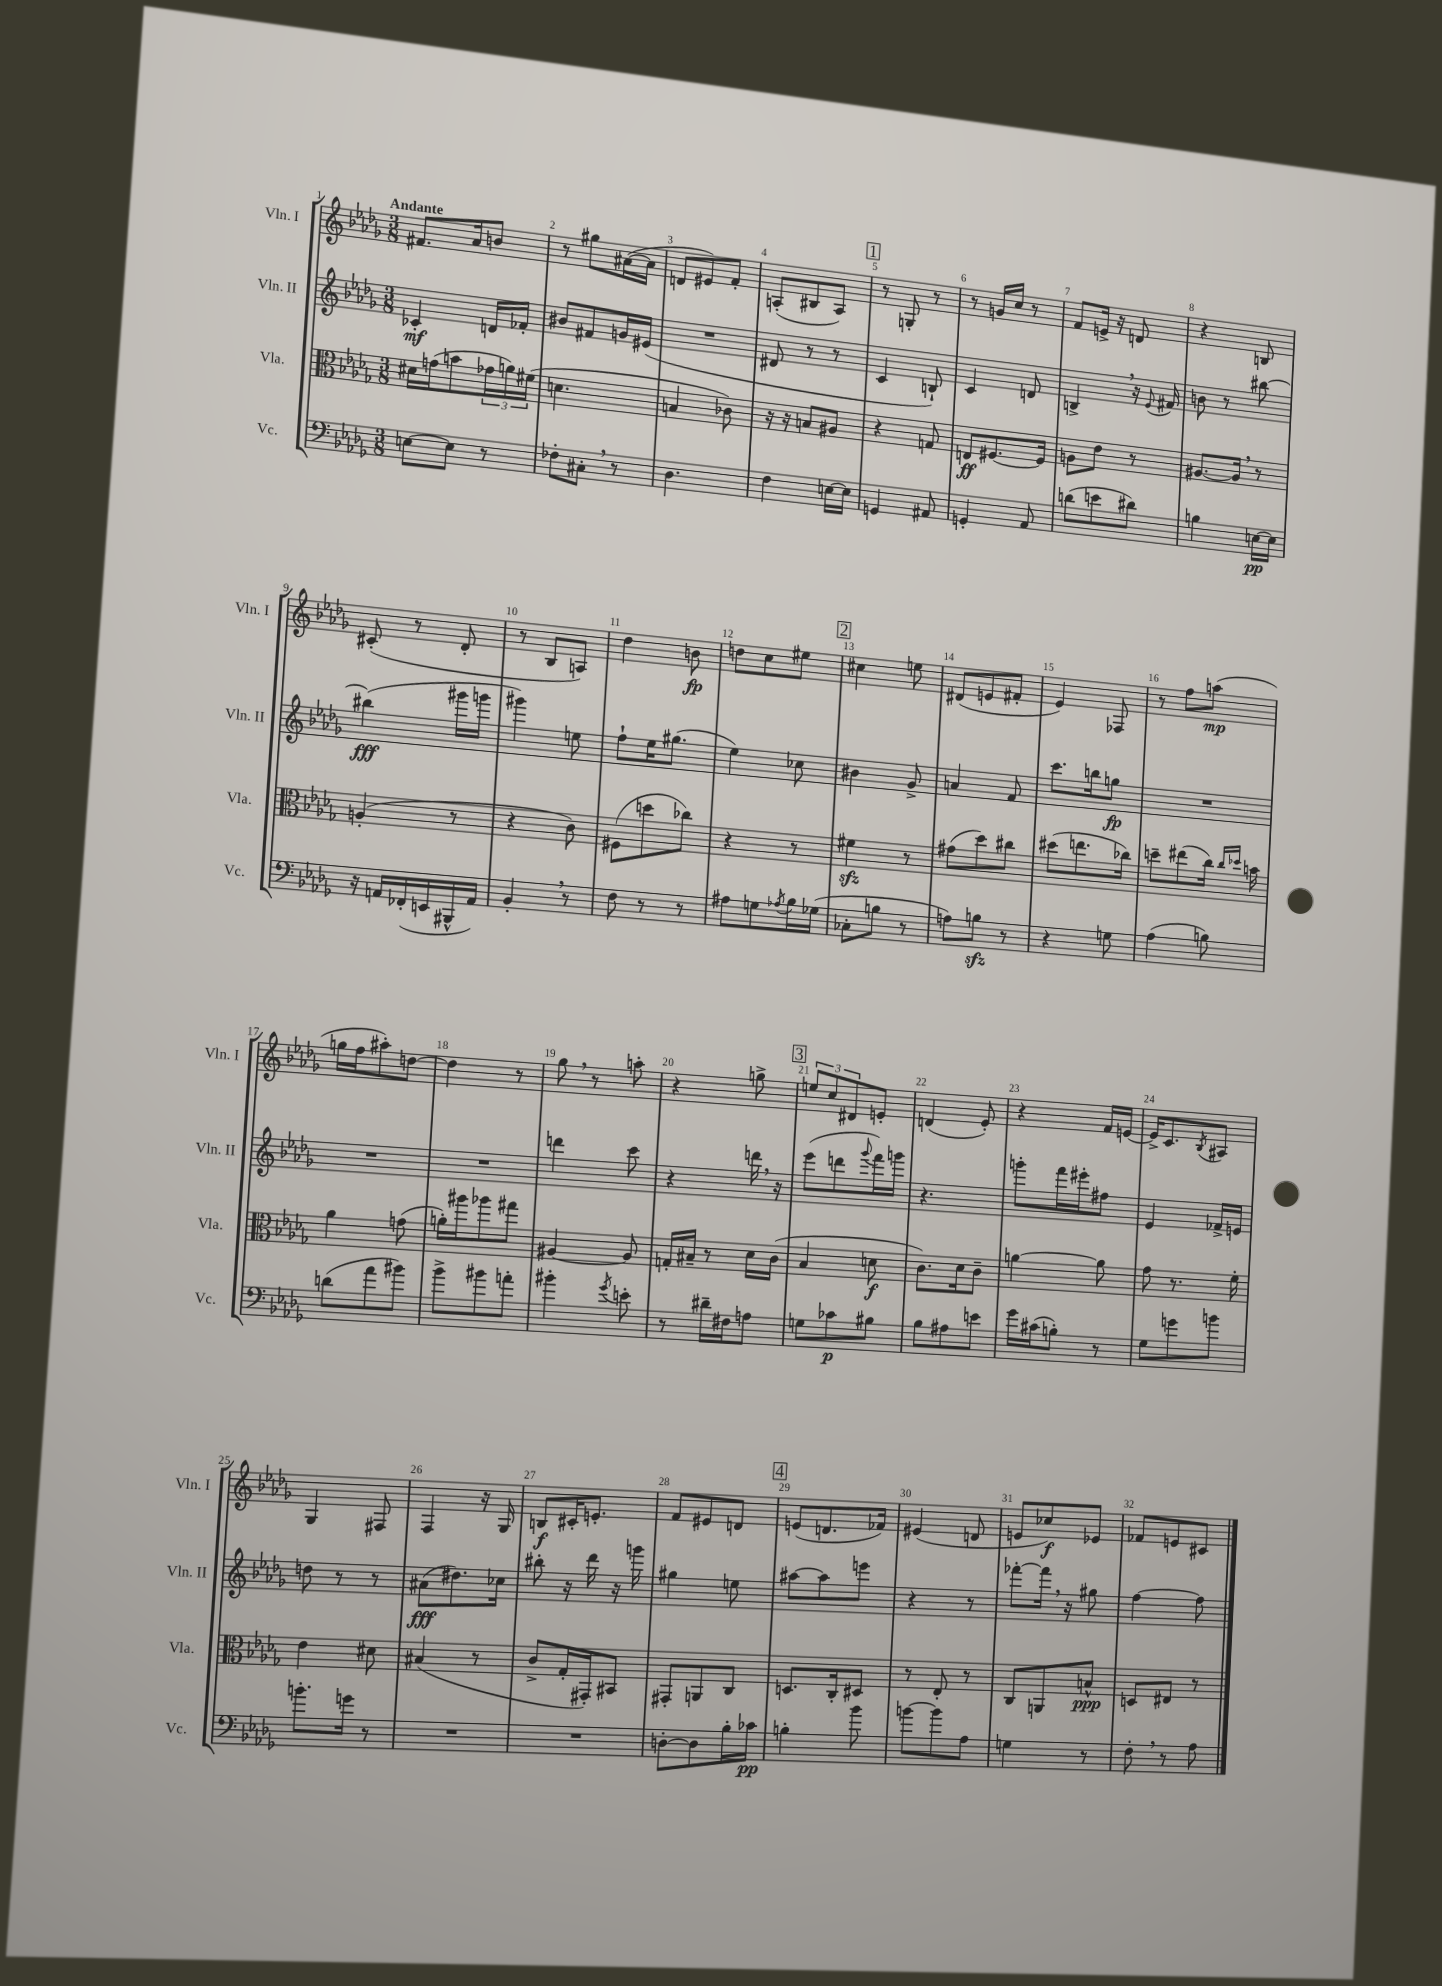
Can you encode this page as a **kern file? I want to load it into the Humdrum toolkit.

**kern	**dynam	**kern	**dynam	**kern	**dynam	**kern	**dynam
*part4	*part4	*part3	*part3	*part2	*part2	*part1	*part1
*staff4	*staff4	*staff3	*staff3	*staff2	*staff2	*staff1	*staff1
*I"Vc.	*	*I"Vla.	*	*I"Vln. II	*	*I"Vln. I	*
*I'Vc.	*	*I'Vla.	*	*I'Vln. II	*	*I'Vln. I	*
*clefF4	*	*clefC3	*	*clefG2	*	*clefG2	*
*k[b-e-a-d-g-]	*	*k[b-e-a-d-g-]	*	*k[b-e-a-d-g-]	*	*k[b-e-a-d-g-]	*
*M3/8	*	*M3/8	*	*M3/8	*	*M3/8	*
=1	=1	=1	=1	=1	=1	=1	=1
!	!	!	!	!	!	!LO:TX:a:B:t=Andante	!
[8En\L	.	16d#X\LL	.	4c-X'/	mf	8.f#X/L	.
.	.	(16gn\J	.	.	.	.	.
8E\J]	.	8bn\	.	.	.	.	.
.	.	.	.	.	.	16a-/k	.
8r	.	24g-X\L	.	16dn/LL	.	8bn/J	.
.	.	24an\)	.	.	.	.	.
.	.	.	.	16f-X'/JJ	.	.	.
.	.	(24f#X\JJ	.	.	.	.	.
=2	=2	=2	=2	=2	=2	=2	=2
8F-X'\L	.	4.dn\	.	8b#X/L	.	8r	.
8C#X',\J	.	.	.	8f#X/	.	8gg#X\L	.
8r	.	.	.	16gn/L	.	([16a#X\L	.
.	.	.	.	(16e#X/JJ	.	16a#\JJ]	.
=3	=3	=3	=3	=3	=3	=3	=3
4.D-\	.	4Bn/	.	4.r	.	8dn/L	.
.	.	.	.	.	.	8e#X/)	.
.	.	8c-X\)	.	.	.	8f'/J	.
=4	=4	=4	=4	=4	=4	=4	=4
4F\	.	16r	.	8d#X/	.	(8An'/L	.
.	.	16r	.	.	.	.	.
.	.	8Bn/L	.	8r	.	8B#X/	.
[16En\LL	.	8A#X/J	.	8r	.	8A/J)	.
16E\JJ]	.	.	.	.	.	.	.
!!LO:REH:place=s1:t=1
=5	=5	=5	=5	=5	=5	=5	=5
4GGn/	.	4r	.	4c/	.	8r	.
.	.	.	.	.	.	8Gn'/	.
8AA#X/	.	8Gn/	.	8Bn`/)	.	8r	.
=6	=6	=6	=6	=6	=6	=6	=6
4GGn'/	.	8En/L	ff	4c/	.	8r	.
.	.	[8.F#X/	.	.	.	16gn/LL	.
.	.	.	.	.	.	16cc/JJ	.
8AA-/	.	.	.	8dn/	.	8r	.
.	.	16F#/Jk]	.	.	.	.	.
=7	=7	=7	=7	=7	=7	=7	=7
(8dn\L	.	8An\L	.	4Bn^,/	.	8f/L	.
8en\	.	8e-\J	.	.	.	16en^/Jk	.
.	.	.	.	.	.	16r	.
8d#X\J)	.	8r	.	16r	.	8dn/	.
.	.	.	.	8qqe-/	.	.	.
.	.	.	.	16f#X/	.	.	.
=8	=8	=8	=8	=8	=8	=8	=8
4Bn\	.	[8.A#X/L	.	8bn\	.	4r	.
.	.	.	.	8r	.	.	.
.	.	16A#,/Jk]	.	.	.	.	.
[16En\LL	pp	8r	.	[8bb#X\	.	8Bn/	.
16E\JJ]	.	.	.	.	.	.	.
!!LO:LB:g=z
=9	=9	=9	=9	=9	=9	=9	=9
16r	.	(4An'/	.	(4bb#X\]	fff	(8c#X'/	.
16AAn/LL	.	.	.	.	.	.	.
(16FF-X'/	.	.	.	.	.	8r	.
16EEn/	.	.	.	.	.	.	.
16BBB#X^^/	.	8r	.	16ggg#X\LL	.	8d-'/	.
16AA/JJ)	.	.	.	16gggn\JJ	.	.	.
=10	=10	=10	=10	=10	=10	=10	=10
4BB-',/	.	4r	.	4ggg#X\)	.	8r	.
.	.	.	.	.	.	8B-/L	.
8r	.	8c\)	.	8een\	.	8An/J)	.
=11	=11	=11	=11	=11	=11	=11	=11
8F\	.	(8F#X\L	.	8ff`\L	.	4dd-\	.
8r	.	8ddn\	.	16ee-\K	.	.	.
.	.	.	.	(8.gg#X\J	.	.	.
8r	.	8cc-X\J)	.	.	.	8bn\	fp
=12	=12	=12	=12	=12	=12	=12	=12
8A#X\L	.	4r	.	4ee-\)	.	8ddn\L	.
8Gn\	.	.	.	.	.	8cc\	.
8qA-X/	.	.	.	.	.	.	.
16B-\L	.	8r	.	8cc-X\	.	8ee#X\J	.
(16G-X\JJ	.	.	.	.	.	.	.
!!LO:REH:place=s1:t=2
=13	=13	=13	=13	=13	=13	=13	=13
8C-X'\L	.	4f#Xzz\	.	4b#X\	.	4cc#X\	.
8Bn\J	.	.	.	.	.	.	.
8r	.	8r	.	8g-^/	.	8een\	.
=14	=14	=14	=14	=14	=14	=14	=14
8An\L)	.	(8g#X\L	.	4an/	.	(8d#X/L	.
8Bnzz\J	.	8dd-\)	.	.	.	8en/	.
8r	.	8cc#X\J	.	8f/	.	8f#X'/J	.
=15	=15	=15	=15	=15	=15	=15	=15
4r	.	(8dd#X\L	.	8.ccc\L	.	4e-/)	.
.	.	8.een\	.	.	.	.	.
.	.	.	.	16bbn\k	.	.	.
8Gn\	.	.	.	8ggn\J	fp	8F-X/	.
.	.	16cc-X\Jk)	.	.	.	.	.
=16	=16	=16	=16	=16	=16	=16	=16
(4A-\	.	8ddn~\L	.	4.r	.	8r	.
.	.	(8ee#X\	.	.	.	8ff\L	.
8Bn\)	.	16cc\Jk)	.	.	.	(8aan\J	mp
.	.	16qqcc/LL	.	.	.	.	.
.	.	16qqdd-X/JJ	.	.	.	.	.
.	.	16bn\	.	.	.	.	.
!!LO:LB:g=z
=17	=17	=17	=17	=17	=17	=17	=17
(8dn\L	.	4a-\	.	4.r	.	16ggn\LL	.
.	.	.	.	.	.	16ff\J	.
8a-\	.	.	.	.	.	8aa#X'\)	.
8b#X\J)	.	(8gn\	.	.	.	[8ddn\J	.
=18	=18	=18	=18	=18	=18	=18	=18
8b-^\L	.	16an'\LL)	.	4.r	.	4dd\]	.
.	.	16aa#X\J	.	.	.	.	.
8b#X\	.	8aa-X\	.	.	.	.	.
8an'\J	.	8gg#X\J	.	.	.	8r	.
=19	=19	=19	=19	=19	=19	=19	=19
4b#X'\	.	[4A#X/	.	4dddn\	.	8gg-,\	.
.	.	.	.	.	.	8r	.
8qg-/	.	.	.	.	.	.	.
8en'\	.	8A#/]	.	8ccc\	.	8aan'\	.
=20	=20	=20	=20	=20	=20	=20	=20
8r	.	16Gn'/LL	.	4r	.	4r	.
.	.	16B#X~/JJ	.	.	.	.	.
16d#X~\LL	.	8r	.	.	.	.	.
16F#X\J	.	.	.	.	.	.	.
8An\J	.	16d-\LL	.	16dddn,\	.	8ggn^\	.
.	.	(16c\JJ	.	16r	.	.	.
!!LO:REH:place=s1:t=3
=21	=21	=21	=21	=21	=21	=21	=21
8Gn\L	.	4B-/	.	(8eee-\L	.	12een/L	.
.	.	.	.	.	.	12cc/	.
8c-X\	p	.	.	8dddn\	.	.	.
.	.	.	.	.	.	12d#X/	.
.	.	.	.	8qqggg-/	.	.	.
8B#X\J	.	8dn\	f	16fff\L)	.	8en'/J	.
.	.	.	.	16gggn\JJ	.	.	.
=22	=22	=22	=22	=22	=22	=22	=22
8B-\L	.	8.c\L)	.	4.r	.	(4dn/	.
8A#X\	.	.	.	.	.	.	.
.	.	16d-\k	.	.	.	.	.
8en\J	.	8c~\J	.	.	.	8e-'/)	.
=23	=23	=23	=23	=23	=23	=23	=23
16g-\LL	.	[4an\	.	8gggn'\L	.	4r	.
(16c#X\J	.	.	.	.	.	.	.
8Bn'\J)	.	.	.	16fff\L	.	.	.
.	.	.	.	16eee#X'\J	.	.	.
8r	.	8a\]	.	8ff#X\J	.	16f/LL	.
.	.	.	.	.	.	[16en/JJ	.
=24	=24	=24	=24	=24	=24	=24	=24
8G-\L	.	8g-\	.	4e-/	.	16e^/KL]	.
.	.	.	.	.	.	8.c/	.
8gn\	.	8.r	.	.	.	.	.
.	.	.	.	.	.	8qB-/	.
8bn\J	.	.	.	16f-X^/LL	.	8A#X/J	.
.	.	16f'\	.	16en/JJ	.	.	.
!!LO:LB:g=z
=25	=25	=25	=25	=25	=25	=25	=25
8.bn'\L	.	4e-\	.	8ddn\	.	4G-/	.
.	.	.	.	8r	.	.	.
16gn\Jk	.	.	.	.	.	.	.
8r	.	8d#X\	.	8r	.	8F#X/	.
=26	=26	=26	=26	=26	=26	=26	=26
4.r	.	(4B#X/	.	(8a#X\L	fff	4F/	.
.	.	.	.	8.dd#X\)	.	.	.
.	.	8r	.	.	.	16r	.
.	.	.	.	16cc-X\Jk	.	16G-/	.
=27	=27	=27	=27	=27	=27	=27	=27
4.r	.	8c^/L	.	8bb#X'\	.	8Bn/L	f
.	.	16G-'/L	.	16r	.	16c#X'/K	.
.	.	16GG#X'/J)	.	16ddd-\	.	8.en'/J	.
.	.	8BB#X/J	.	16r	.	.	.
.	.	.	.	16gggn\	.	.	.
=28	=28	=28	=28	=28	=28	=28	=28
[8Dn'\L	.	8GG#X'/L	.	4gg#X\	.	8f/L	.
8D\]	.	8AAn/	.	.	.	8e#X/	.
16B-'\L	.	8C/J	.	8een\	.	8dn/J	.
16c-X\JJ	pp	.	.	.	.	.	.
!!LO:REH:place=s1:t=4
=29	=29	=29	=29	=29	=29	=29	=29
4Bn'\	.	8.Dn/L	.	[8aa#X\L	.	(8en/L	.
.	.	.	.	8aa#\]	.	8.dn/	.
.	.	16C'/k	.	.	.	.	.
8b-\	.	8D#X/J	.	8eeen\J	.	.	.
.	.	.	.	.	.	16f-X/Jk)	.
=30	=30	=30	=30	=30	=30	=30	=30
[8bn\L	.	8r	.	4r	.	(4e#X/	.
8b\]	.	8E-'/	.	.	.	.	.
8A-\J	.	8r	.	8r	.	8dn/	.
=31	=31	=31	=31	=31	=31	=31	=31
4Gn\	.	8C/L	.	[8fff-X'\L	.	8en/L	.
.	.	8AAn/	.	16fff-,\Jk]	.	8cc-X/)	f
.	.	.	.	16r	.	.	.
8r	.	8Bn^^/J	ppp	8gg#X\	.	8e-X/J	.
=32	=32	=32	=32	=32	=32	=32	=32
8F',\	.	8Dn/L	.	[4ff\	.	8f-X/L	.
8r	.	8E#X/J	.	.	.	8en/	.
8A-\	.	8r	.	8ff\]	.	8c#X/J	.
==	==	==	==	==	==	==	==
*-	*-	*-	*-	*-	*-	*-	*-
